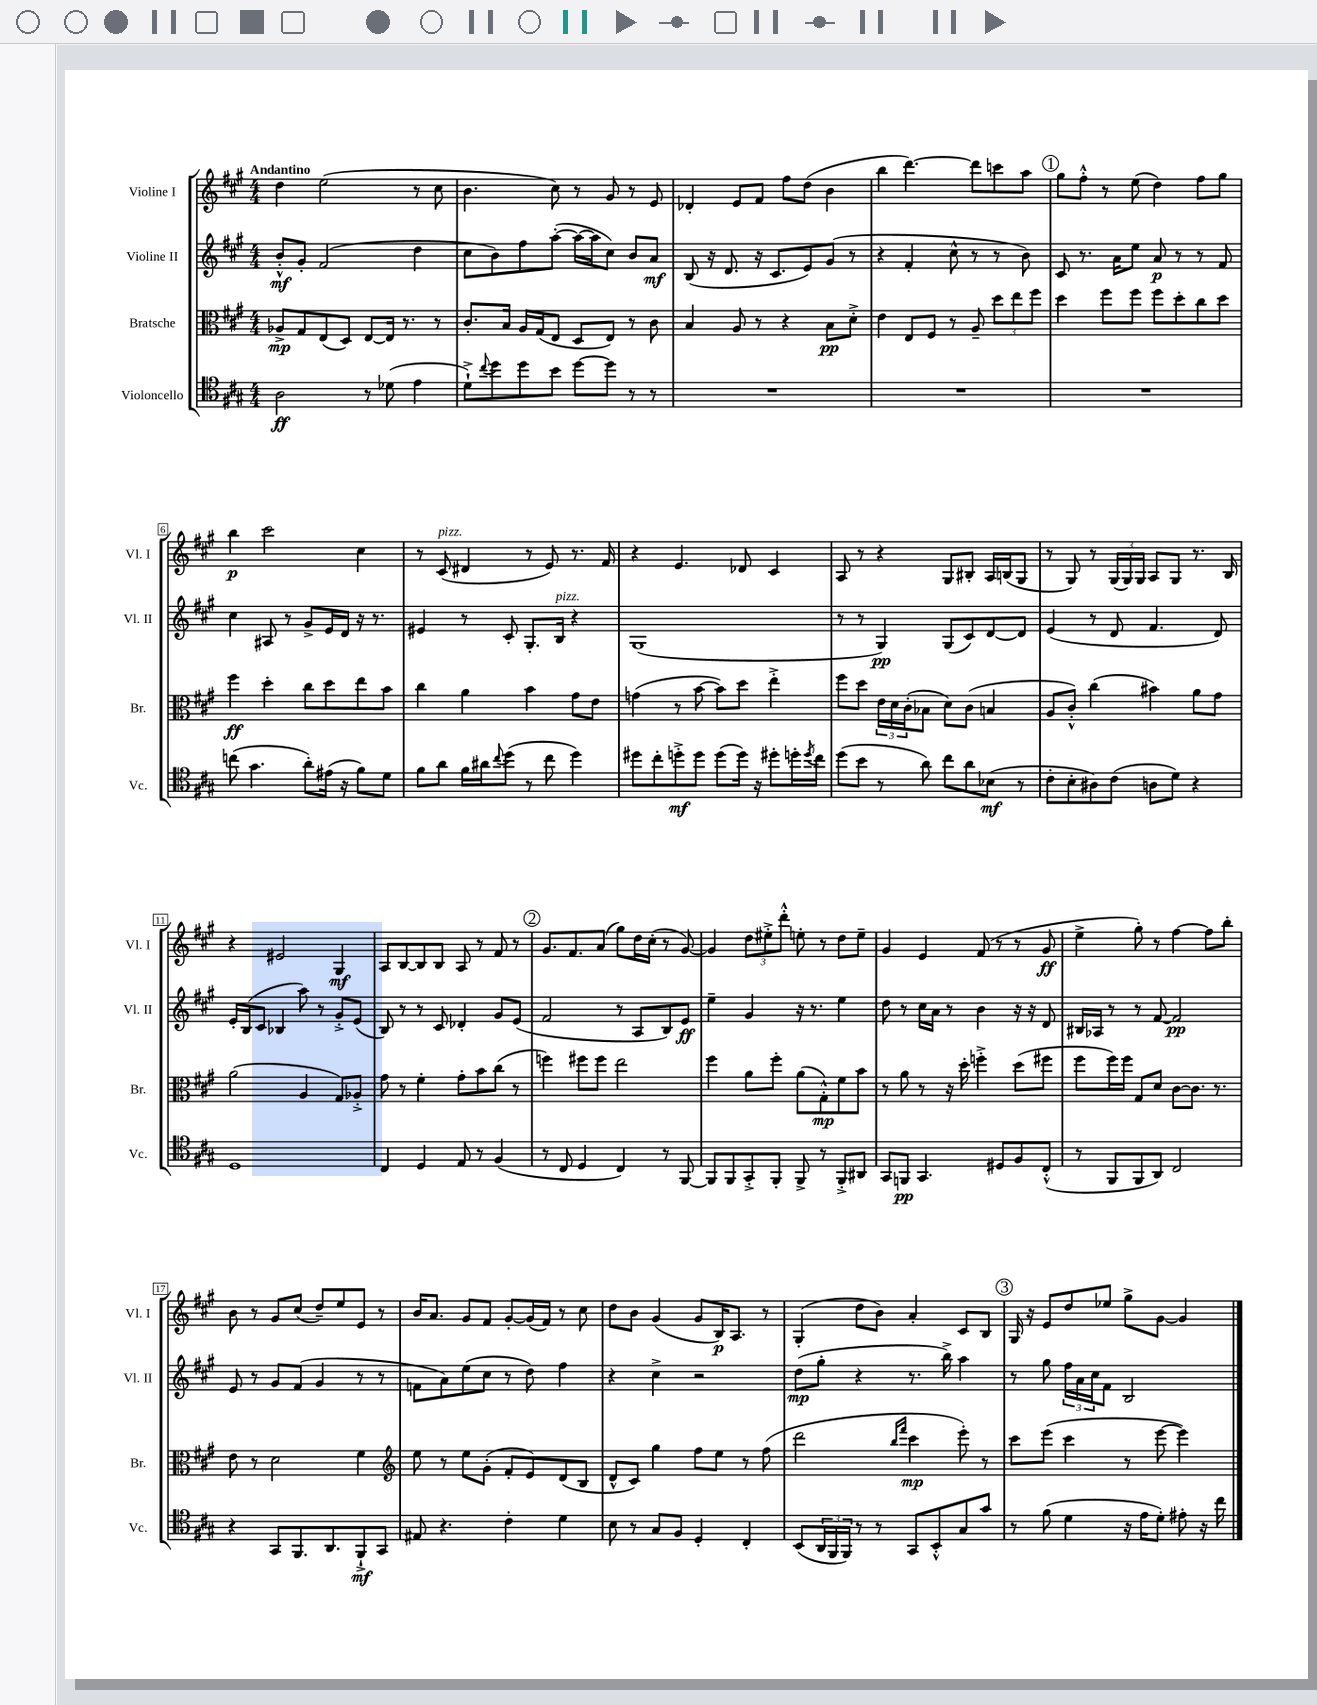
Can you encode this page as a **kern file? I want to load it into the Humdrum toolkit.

**kern	**dynam	**kern	**dynam	**kern	**dynam	**kern	**dynam
*part4	*part4	*part3	*part3	*part2	*part2	*part1	*part1
*staff4	*staff4	*staff3	*staff3	*staff2	*staff2	*staff1	*staff1
*I"Violoncello	*	*I"Bratsche	*	*I"Violine II	*	*I"Violine I	*
*I'Vc.	*	*I'Br.	*	*I'Vl. II	*	*I'Vl. I	*
*clefC4	*	*clefC3	*	*clefG2	*	*clefG2	*
*k[f#c#g#]	*	*k[f#c#g#]	*	*k[f#c#g#]	*	*k[f#c#g#]	*
*M4/4	*	*M4/4	*	*M4/4	*	*M4/4	*
=1	=1	=1	=1	=1	=1	=1	=1
!	!	!	!	!	!	!LO:TX:a:B:t=Andantino	!
2A\	ff	8A-X^/L	mp	8b'^^/L	mf	4dd\	.
.	.	8G#/	.	8g#'/J	.	.	.
.	.	(8E/	.	(2f#/	.	(2ee\	.
.	.	8D/J)	.	.	.	.	.
8r	.	[8E/L	.	.	.	.	.
(8d-X\	.	16E/Jk]	.	.	.	.	.
.	.	8.r	.	.	.	.	.
4e\	.	.	.	4dd\	.	8r	.
.	.	8r	.	.	.	8cc#\	.
=2	=2	=2	=2	=2	=2	=2	=2
8d`^\L)	.	8.c#'/L	.	8cc#\L	.	4.b\	.
8qqcc#/	.	.	.	.	.	.	.
8dd\	.	.	.	8b\)	.	.	.
.	.	16B/Jk	.	.	.	.	.
8dd\	.	16A/LL	.	8ff#\	.	.	.
.	.	(16G#/J	.	.	.	.	.
8b\J	.	8E/J	.	([8aa'\J	.	8cc#\)	.
[8dd\L	.	8D/L	.	16aa\LL_	.	8r	.
.	.	.	.	16aa\J]	.	.	.
8dd\J]	.	8E/J)	.	8cc#\J)	.	8g#/	.
8r	.	8r	.	8b/L	.	8r	.
8r	.	8c#\	.	8a/J	mf	8e/	.
=3	=3	=3	=3	=3	=3	=3	=3
1r	.	4B/	.	(8B/	.	4d-X'/	.
.	.	.	.	16r	.	.	.
.	.	.	.	8.d/	.	.	.
.	.	8A/	.	.	.	8e/L	.
.	.	8r	.	16r	.	8f#/J	.
.	.	.	.	8.c#/L	.	.	.
.	.	4r	.	.	.	8ff#\L	.
.	.	.	.	8e/)	.	(8dd\J	.
.	.	8B\L	pp	(8g#/J	.	4b\	.
.	.	8d'^\J	.	8r	.	.	.
=4	=4	=4	=4	=4	=4	=4	=4
1r	.	4e\	.	4r	.	4bb\	.
.	.	8E/L	.	4f#'/	.	[4.ddd\)	.
.	.	8F#/J	.	.	.	.	.
.	.	8r	.	8cc#^^\	.	.	.
.	.	8A~/	.	8r	.	8ddd\L]	.
.	.	12dd\L	.	8r	.	8cccn\	.
.	.	12ee\	.	.	.	.	.
.	.	.	.	8b\)	.	8aa\J	.
.	.	12ff#\J	.	.	.	.	.
!!LO:REH:place=s1:t=1
=5	=5	=5	=5	=5	=5	=5	=5
1r	.	4dd\	.	8c#/	.	8gg#\L	.
.	.	.	.	8.r	.	8ff#'^^\J	.
.	.	8ff#\L	.	.	.	8r	.
.	.	.	.	16a\KL	.	.	.
.	.	8ff#\J	.	8ee\J	.	(8ee\	.
.	.	8ff#\L	.	8a/	p	4dd\)	.
.	.	8dd'\	.	8r	.	.	.
.	.	8cc#\	.	8r	.	8ff#\L	.
.	.	8dd\J	.	8f#/	.	8gg#\J	.
!!LO:LB:g=z
=6	=6	=6	=6	=6	=6	=6	=6
(8ccn\	.	4ff#\	ff	4cc#\	.	4bb\	p
4.g#\	.	.	.	.	.	.	.
.	.	4dd'\	.	8A#X/	.	2ccc#\	.
.	.	.	.	8r	.	.	.
8a'\L)	.	8cc#\L	.	8g#^/L	.	.	.
(16e#X\Jk	.	8dd\	.	16e/L	.	.	.
16r	.	.	.	16d/JJ	.	.	.
8f#\L)	.	8ee\	.	16r	.	4cc#\	.
.	.	.	.	8.r	.	.	.
8d\J	.	8b\J	.	.	.	.	.
=7	=7	=7	=7	=7	=7	=7	=7
8f#\L	.	4cc#\	.	4e#X/	.	8r	.
!	!	!	!	!	!	!LO:TX:a:i:t=pizz.	!
8a\J	.	.	.	.	.	(8c#/	.
16f#\LL	.	4a\	.	8r	.	4d#X/	.
16a#X\J	.	.	.	.	.	.	.
8qqcc#/	.	.	.	.	.	.	.
(8dd\J	.	.	.	8c#'/	.	.	.
8r	.	4b\	.	8.G#'/L	.	8r	.
8cc#\	.	.	.	.	.	8e/)	.
!	!	!	!	!LO:TX:a:i:t=pizz.	!	!	!
.	.	.	.	16B/Jk	.	.	.
4dd\)	.	8g#\L	.	4r	.	8.r	.
.	.	8e\J	.	.	.	.	.
.	.	.	.	.	.	16f#/	.
=8	=8	=8	=8	=8	=8	=8	=8
8dd#X\L	.	(4gn\	.	(1G#	.	4r	.
8cc#'\	.	.	.	.	.	.	.
8ddn'^\	mf	8r	.	.	.	4.e/	.
8dd\J	.	[8b\	.	.	.	.	.
(8dd\L	.	8b\L])	.	.	.	.	.
16dd\Jk)	.	8dd\J	.	.	.	8d-X/	.
16r	.	.	.	.	.	.	.
8dd#X'\L	.	4ee'^\	.	.	.	4c#/	.
16ddn'\L	.	.	.	.	.	.	.
8qdd/	.	.	.	.	.	.	.
16cc#\JJ	.	.	.	.	.	.	.
=9	=9	=9	=9	=9	=9	=9	=9
(8dd\L	.	8ff#\L	.	8r	.	8A/	.
8b\J	.	8dd\J	.	8r	.	8r	.
8r	.	24e\LL	.	4G#/)	pp	4r	.
.	.	24d\	.	.	.	.	.
.	.	(24c#'\J	.	.	.	.	.
8a\)	.	8B-X\J	.	.	.	.	.
8cc#\L	.	8d\L)	.	(8G#/L	.	8G#/L	.
8a\	.	(8c#\J	.	8c#/)	.	8B#X'/J	.
(8B-X\J	mf	4Bn/	.	[8d/	.	16A/LL	.
.	.	.	.	.	.	(16Bn/J	.
8r	.	.	.	8d/J]	.	8G#/J	.
=10	=10	=10	=10	=10	=10	=10	=10
8c#'\L	.	8A/L	.	(4e/	.	8r	.
8B'\	.	8c#'^^/J)	.	.	.	8G#/)	.
8A#X\)	.	(4cc#\	.	8r	.	8r	.
(8c#\J	.	.	.	8d/	.	(24G#/LL	.
.	.	.	.	.	.	24G#/)	.
.	.	.	.	.	.	24G#/JJ	.
8An\L	.	4b#X\)	.	4.f#/	.	8A/L	.
8d\J)	.	.	.	.	.	8G#/J	.
4r	.	8a\L	.	.	.	8.r	.
.	.	8g#\J	.	8d/)	.	.	.
.	.	.	.	.	.	16B/	.
!!LO:LB:g=z
=11	=11	=11	=11	=11	=11	=11	=11
1D	.	(2a\	.	16e'/LL	.	4r	.
.	.	.	.	(16B/J	.	.	.
.	.	.	.	8c#/J	.	.	.
.	.	.	.	4B-X/	.	2e#X/	.
.	.	4A/	.	8aa\)	.	.	.
.	.	.	.	8r	.	.	.
.	.	8G#/L)	.	8g#'^/L	.	4G#/	mf
.	.	8A-X'^/J	.	(8e/J	.	.	.
=12	=12	=12	=12	=12	=12	=12	=12
4C#/	.	8g#\	.	8B/)	.	8A/L	.
.	.	8r	.	8r	.	[8B/	.
4D/	.	4f#'\	.	8r	.	8B/]	.
.	.	.	.	8c#/	.	8B/J	.
8E/	.	8g#'\L	.	4d-X'/	.	8A/	.
8r	.	8b\	.	.	.	8r	.
(4F#/	.	(8cc#\J	.	8g#/L	.	8f#/	.
.	.	8r	.	(8e/J	.	8r	.
!!LO:REH:place=s1:t=2
=13	=13	=13	=13	=13	=13	=13	=13
8r	.	4ffn\)	.	2f#/	.	8.g#/L	.
8C#/	.	.	.	.	.	.	.
.	.	.	.	.	.	8.f#/	.
4D/	.	8ff#X\L	.	.	.	.	.
.	.	8ff#\J	.	.	.	(8a/J	.
4C#/)	.	2ee\	.	8r	.	8gg#\L)	.
.	.	.	.	8A/L	.	16dd\L	.
.	.	.	.	.	.	(16cc#'\JJ	.
8r	.	.	.	8B/)	.	8r	.
[8FF#/	.	.	.	8e/J	ff	[8g#/)	.
=14	=14	=14	=14	=14	=14	=14	=14
8FF#/L]	.	4ff#\	.	4ee~\	.	4g#/]	.
8FF#/	.	.	.	.	.	.	.
8GG#'^/	.	8a\L	.	4g#/	.	12dd\L	.
.	.	.	.	.	.	12ee#X'^\	.
8FF#'/J	.	8ff#'\J	.	.	.	.	.
.	.	.	.	.	.	12ddd'^^\J	.
8FF#^/	.	(8a\L	.	16r	.	8een'\	.
.	.	.	.	8.r	.	.	.
8r	.	8G#'^^\)	mp	.	.	8r	.
8FF#'^/L	.	8f#\	.	4ee\	.	8dd\L	.
8AA#X/J	.	8b\J	.	.	.	8ee~\J	.
=15	=15	=15	=15	=15	=15	=15	=15
8GG#/L	.	8r	.	8dd\	.	4g#/	.
8FFn/J	pp	8a\	.	8r	.	.	.
4.GG#/	.	8r	.	16cc#\LL	.	4e/	.
.	.	.	.	16a\JJ	.	.	.
.	.	16r	.	8r	.	.	.
.	.	16dd'\	.	.	.	.	.
.	.	4ffn'^\	.	4b\	.	(8f#/	.
8D#X/L	.	.	.	.	.	8r	.
8F#/	.	(8dd\L	.	16r	.	8r	.
.	.	.	.	16r	.	.	.
(8C#'^^/J	.	8ff#X\J	.	8d/	.	8g#/	ff
=16	=16	=16	=16	=16	=16	=16	=16
8r	.	8ff#\L	.	16B#X/LL	.	4ee^\	.
.	.	.	.	16A-X/JJ	.	.	.
8FF#/L	.	16ff#\L)	.	8r	.	.	.
.	.	16ff#\JJ	.	.	.	.	.
8FF#/	.	8G#/L	.	8r	.	8gg#'\)	.
8AA/J)	.	8d/J	.	[8f#/	.	8r	.
2C#/	.	[8c#\L	.	2f#/]	pp	[4ff#\	.
.	.	8.c#\J]	.	.	.	.	.
.	.	.	.	.	.	8ff#\L]	.
.	.	8.r	.	.	.	.	.
.	.	.	.	.	.	8bb'\J	.
!!LO:LB:g=z
=17	=17	=17	=17	=17	=17	=17	=17
4r	.	8e\	.	8e/	.	8b\	.
.	.	8r	.	8r	.	8r	.
8GG#/L	.	2d\	.	8g#/L	.	8g#/L	.
8.FF#/	.	.	.	(8f#/J	.	(8cc#/J	.
.	.	.	.	4g#/	.	8dd~/L)	.
8.AA/	.	.	.	.	.	.	.
.	.	.	.	.	.	8ee/	.
8FF#`^/	mf	4f#\	.	8r	.	8e/J	.
8GG#/J	.	.	.	8r	.	8r	.
=18	=18	=18	=18	=18	=18	=18	=18
*	*	*clefG2	*	*	*	*	*
8E#X/	.	8ee\	.	8fn\L	.	16b/KL	.
.	.	.	.	.	.	8.a/J	.
4.r	.	8r	.	8a\)	.	.	.
.	.	8ee\L	.	(8ee\	.	8g#/L	.
.	.	(8g#'\J	.	8cc#\J	.	8f#/J	.
4c#'\	.	8f#'/L	.	8r	.	[8g#'/L	.
.	.	8e/)	.	8dd\)	.	(16g#/L]	.
.	.	.	.	.	.	16f#/JJ)	.
4d\	.	(8d/	.	4ff#\	.	8r	.
.	.	8B/J	.	.	.	8cc#\	.
=19	=19	=19	=19	=19	=19	=19	=19
8B\	.	8d^^/L	.	4r	.	8dd\L	.
8r	.	8c#/J)	.	.	.	8b\J	.
8G#/L	.	4gg#\	.	4cc#^\	.	(4g#/	.
8F#/J	.	.	.	.	.	.	.
4D'/	.	8ff#\L	.	2r	.	8g#/L	.
.	.	8ee\J	.	.	.	16B/K)	p
.	.	.	.	.	.	8.A/J	.
4C#'/	.	8r	.	.	.	.	.
.	.	(8ff#\	.	.	.	8r	.
=20	=20	=20	=20	=20	=20	=20	=20
(8BB/L	.	2ddd\	.	(8dd\L	mp	(4G#'/	.
24AA/L	.	.	.	8gg#'\J	.	.	.
24FF#/	.	.	.	.	.	.	.
24FF#/JJ)	.	.	.	.	.	.	.
8r	.	.	.	4r	.	8dd\L	.
8r	.	.	.	.	.	8b\J)	.
.	.	16qqbb/LL	.	.	.	.	.
.	.	16qqfff#/JJ	.	.	.	.	.
8GG#/L	.	4ccc#\	mp	8.r	.	4a'/	.
8BB'^^/	.	.	.	.	.	.	.
.	.	.	.	16bb^\)	.	.	.
8G#/	.	8eee'\)	.	4aa\	.	8c#/L	.
8g#/J	.	8r	.	.	.	8B/J	.
!!LO:REH:place=s1:t=3
=21	=21	=21	=21	=21	=21	=21	=21
8r	.	8ccc#\L	.	8r	.	16G#/	.
.	.	.	.	.	.	16r	.
(8f#\	.	(8eee\J	.	8gg#\	.	8e/L	.
4d\	.	4ccc#\	.	24ff#\LL	.	8dd/	.
.	.	.	.	24a\	.	.	.
.	.	.	.	24cc#\J	.	.	.
.	.	.	.	8f#\J	.	8ee-X/J	.
16r	.	8r	.	2B/	.	8gg#^\L	.
16e\KL	.	.	.	.	.	.	.
8d'\J)	.	[8eee\	.	.	.	[8g#\J	.
8e#X'\	.	4eee\])	.	.	.	4g#/]	.
16r	.	.	.	.	.	.	.
16cc#\	.	.	.	.	.	.	.
==	==	==	==	==	==	==	==
*-	*-	*-	*-	*-	*-	*-	*-
